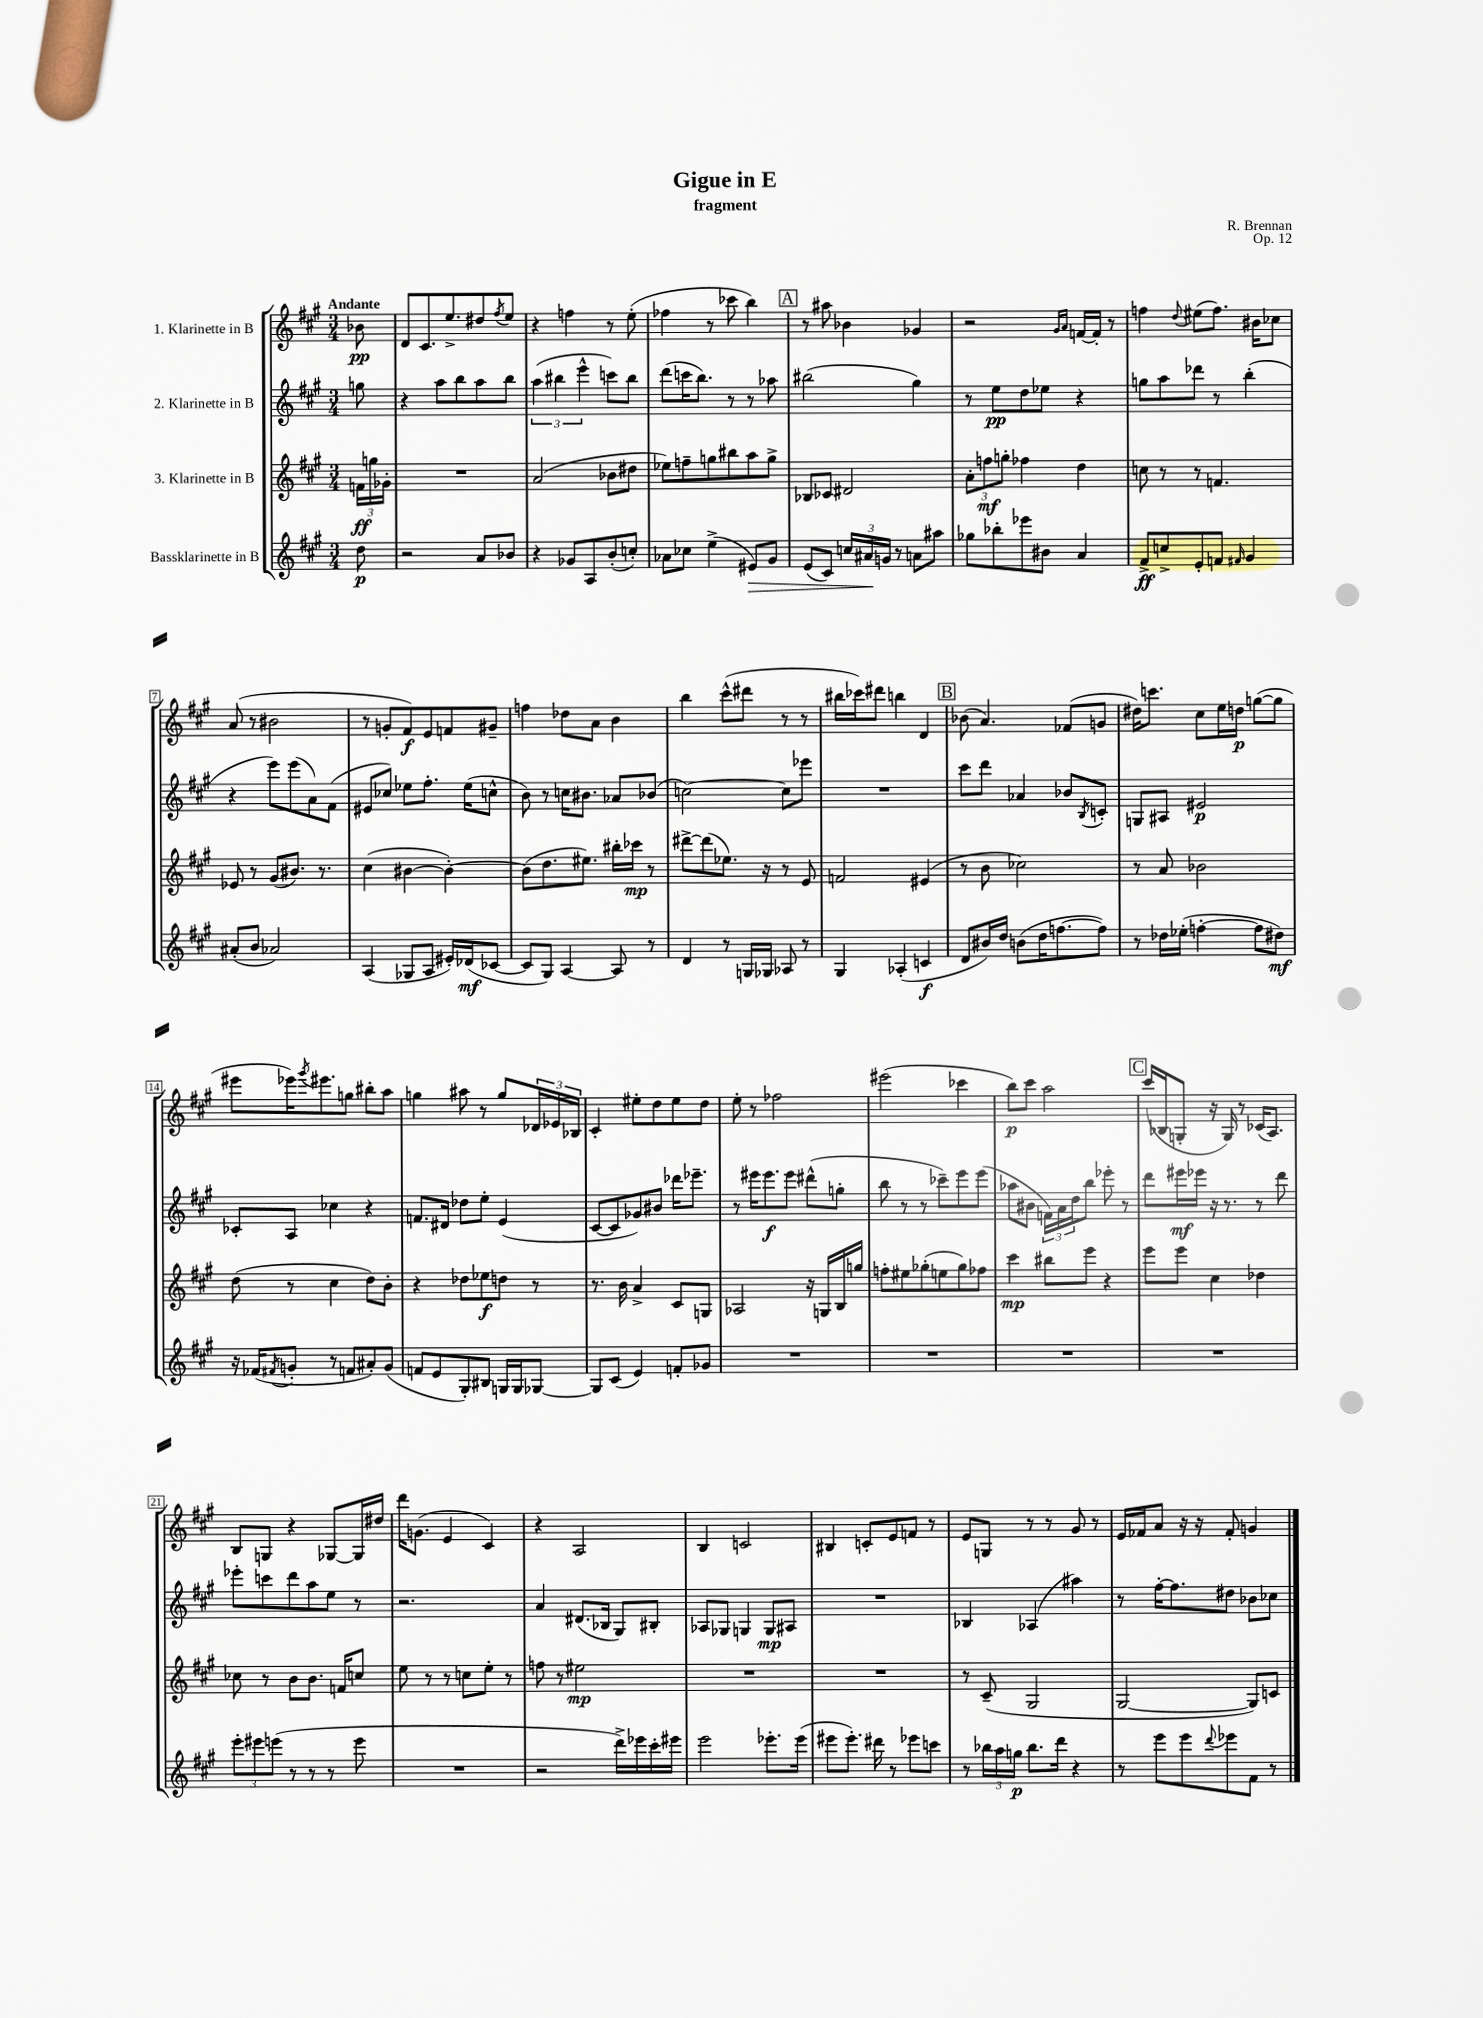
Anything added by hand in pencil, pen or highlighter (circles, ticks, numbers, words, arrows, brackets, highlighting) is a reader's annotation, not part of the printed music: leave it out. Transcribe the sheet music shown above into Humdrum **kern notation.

**kern	**dynam	**kern	**dynam	**kern	**dynam	**kern	**dynam
*part4	*part4	*part3	*part3	*part2	*part2	*part1	*part1
*staff4	*staff4	*staff3	*staff3	*staff2	*staff2	*staff1	*staff1
*I"Bassklarinette in B	*	*I"3. Klarinette in B	*	*I"2. Klarinette in B	*	*I"1. Klarinette in B	*
*clefG2	*	*clefG2	*	*clefG2	*	*clefG2	*
*k[f#c#g#]	*	*k[f#c#g#]	*	*k[f#c#g#]	*	*k[f#c#g#]	*
*M3/4	*	*M3/4	*	*M3/4	*	*M3/4	*
=	=	=	=	=	=	=	=
!	!	!	!	!	!	!LO:TX:a:B:t=Andante	!
8dd\	p	24fn\LL	ff	8ggn\	.	8b-X\	pp
.	.	24ggn\	.	.	.	.	.
.	.	24g-X'\JJ	.	.	.	.	.
=1	=1	=1	=1	=1	=1	=1	=1
2r	.	2.r	.	4r	.	8d/L	.
.	.	.	.	.	.	8.c#/	.
.	.	.	.	8aa\L	.	.	.
.	.	.	.	.	.	8.ee^/	.
.	.	.	.	8bb\	.	.	.
8a/L	.	.	.	8aa\	.	8dd#X/	.
.	.	.	.	.	.	8qff#/	.
8b-X/J	.	.	.	8bb\J	.	8ee/J	.
=2	=2	=2	=2	=2	=2	=2	=2
4r	.	(2a/	.	(6aa\	.	4r	.
.	.	.	.	6bb#X\	.	.	.
8g-X/L	.	.	.	.	.	4ffn\	.
.	.	.	.	6eee^^\	.	.	.
8A/	.	.	.	.	.	.	.
(8b'/	.	8b-X\L	.	8cccn\L)	.	8r	.
8ccn'/J)	.	8dd#X\J	.	8bb#\J	.	(8ee'\	.
=3	=3	=3	=3	=3	=3	=3	=3
8a-X\L	.	8ee-X\L)	.	(8ddd\L	.	4ff-X\	.
8cc-X\J	.	8ffn~\	.	16cccn\K	.	.	.
.	.	.	.	8.bb\J)	.	.	.
(4ee^\	.	8ggn\	.	.	.	8r	.
.	.	8bb#X\	.	8r	.	8ccc-X\	.
!	!LO:HP:b	!	!	!	!	!	!
8e#X/L)	>	8aa\	.	8r	.	4bb\)	.
8g#/J	.	8gg^\J	.	8aa-X\	.	.	.
!!LO:REH:place=s1:t=A
=4	=4	=4	=4	=4	=4	=4	=4
(8e/L	.	8B-X/L	.	(2bb#X\	.	8r	.
8c#/J)	.	8c-X/J	.	.	.	8aa#X\	.
24ccn/LL	.	2d#X/	.	.	.	4b-X\	.
24a#X/	.	.	.	.	.	.	.
24gn/JJ	]	.	.	.	.	.	.
8r	.	.	.	.	.	.	.
8an\L	.	.	.	4gg#\)	.	4g-X/	.
8aa#X\J	.	.	.	.	.	.	.
=5	=5	=5	=5	=5	=5	=5	=5
8gg-X\L	.	12a'\L	.	8r	.	2r	.
.	.	12ffn\	mf	.	.	.	.
8bb-X'\	.	.	.	8ee\L	pp	.	.
.	.	12ggn'\J	.	.	.	.	.
8eee-X\	.	4ff-X\	.	8dd\	.	.	.
8b#X\J	.	.	.	8ee-X\J	.	.	.
.	.	.	.	.	.	16qqg#/LL	.
.	.	.	.	.	.	16qqa/JJ	.
4a/	.	4dd\	.	4r	.	[16fn/LL	.
.	.	.	.	.	.	16f'/JJ]	.
.	.	.	.	.	.	8r	.
=6	=6	=6	=6	=6	=6	=6	=6
8f#^/L	ff	8ccn\	.	8ggn\L	.	4ffn\	.
8ccn^/	.	8r	.	8aa\	.	.	.
.	.	.	.	.	.	8qqdd/	.
8e'/	.	8r	.	8ddd-X\J	.	(8ee#X\L	.
8fn/J	.	4.fn/	.	8r	.	8.ff\J)	.
16qqf#X/	.	.	.	.	.	.	.
4g#/	.	.	.	(4bb'\	.	.	.
.	.	.	.	.	.	16b#X\KL	.
.	.	.	.	.	.	8cc-X\J	.
!!LO:LB:g=z
=7	=7	=7	=7	=7	=7	=7	=7
(8a#X'/L	.	8e-X/	.	4r	.	(8a/	.
8b/J	.	8r	.	.	.	8r	.
2a-X/)	.	(8g#/L	.	8eee\L)	.	2b#X\	.
.	.	8.b#X/J)	.	(8eee\	.	.	.
.	.	.	.	8a\)	.	.	.
.	.	8.r	.	.	.	.	.
.	.	.	.	(8f#\J	.	.	.
=8	=8	=8	=8	=8	=8	=8	=8
(4A/	.	(4cc#\	.	8e#X/L	.	8r	.
.	.	.	.	8cc-X/J)	.	8gn'/L	.
8G-X/L	.	[4b#X\	.	8ee-X\L	.	8f#/)	f
8A/J	.	.	.	8.ff#'\J	.	8e/	.
16e#X'/LL)	.	4b#'\_)	.	.	.	8fn/	.
(16d-X/J	mf	.	.	(16ee-\KL	.	.	.
[8c-X/J	.	.	.	8ccn^^\J	.	8g#X~/J	.
=9	=9	=9	=9	=9	=9	=9	=9
8c-/L]	.	(8b#\L]	.	8b\)	.	4ffn\	.
8G#/J)	.	8.dd\	.	8r	.	.	.
[4A/	.	.	.	16ccn\KL	.	8dd-X\L	.
.	.	8.ee#X\J)	.	8.b#X\J	.	.	.
.	.	.	.	.	.	8a\J	.
8A/]	.	16bb#X'\LL	.	8a-X/L	.	4b\	.
.	.	16ccc-X\JJ	mp	.	.	.	.
8r	.	8r	.	(8b-X/J	.	.	.
=10	=10	=10	=10	=10	=10	=10	=10
4d/	.	[8ddd#X^\L	.	[2ccn\)	.	4bb\	.
.	.	(8ddd#\]	.	.	.	.	.
8r	.	8.ee-X\J)	.	.	.	(8ccc#^^\L	.
16Gn/LL	.	.	.	.	.	8ddd#X\J	.
16G-X/JJ	.	16r	.	.	.	.	.
8A-X/	.	8r	.	8cc\L]	.	8r	.
8r	.	8e/	.	8eee-X\J	.	8r	.
=11	=11	=11	=11	=11	=11	=11	=11
4G#/	.	2fn/	.	2.r	.	16bb#X\LL	.
.	.	.	.	.	.	16ccc-X\J)	.
.	.	.	.	.	.	8ddd#X\J	.
(4A-X'/	.	.	.	.	.	4bbn\	.
4cn/	f	(4e#X/	.	.	.	4d/	.
!!LO:REH:place=s1:t=B
=12	=12	=12	=12	=12	=12	=12	=12
8d/L	.	8r	.	8ccc#\L	.	(8b-X\	.
16b#X/L)	.	8b\	.	8ddd\J	.	4.a/)	.
16dd/JJ	.	.	.	.	.	.	.
(8bn\L	.	2cc-X\)	.	4a-X/	.	.	.
16dd\K	.	.	.	.	.	.	.
[8.ffn\	.	.	.	.	.	.	.
.	.	.	.	8b-X/L	.	(8f-X/L	.
.	.	.	.	8qB/	.	.	.
8ff\J])	.	.	.	8cn'/J	.	8gn/J	.
=13	=13	=13	=13	=13	=13	=13	=13
8r	.	8r	.	8Gn/L	.	16dd#X\KL)	.
.	.	.	.	.	.	8.cccn\J	.
16dd-X\LL	.	8a/	.	8A#X/J	.	.	.
(16ee-X'\JJ	.	.	.	.	.	.	.
[4ffn'\	.	2b-X\	.	2e#X/	p	8cc#\L	.
.	.	.	.	.	.	16ee\L	.
.	.	.	.	.	.	16ddn\JJ	p
8ff\L]	.	.	.	.	.	([8ggn\L	.
8dd#X\J)	mf	.	.	.	.	8gg\J]	.
!!LO:LB:g=z
=14	=14	=14	=14	=14	=14	=14	=14
16r	.	(8dd\	.	8c-X'/L	.	8eee#X\L	.
(16f-X/KL	.	.	.	.	.	.	.
8qf#X/	.	.	.	.	.	.	.
8gn'/J	.	8r	.	8A/J	.	16eee-X\K)	.
.	.	.	.	.	.	8qggg#/	.
.	.	.	.	.	.	8.eee#X\	.
8r	.	4cc#\	.	4cc-X\	.	.	.
8fn/L	.	.	.	.	.	8ggn\J	.
8a#X'/)	.	8dd\L)	.	4r	.	8bb#X'\L	.
(8g/J	.	8b'\J	.	.	.	8aa\J	.
=15	=15	=15	=15	=15	=15	=15	=15
8fn/L	.	4r	.	8.fn/L	.	4ggn\	.
8e/	.	.	.	.	.	.	.
.	.	.	.	16d#X/Jk	.	.	.
8G#'/)	.	8dd-X\L	.	8dd-X\L	.	8aa#X\	.
8B#X/J	.	8ee-X\	f	8ee'\J	.	8r	.
16Gn/LL	.	8ddn\J	.	(4e/	.	8gg/L	.
16G/J	.	.	.	.	.	.	.
[8G-X/J	.	8r	.	.	.	24d-X/L	.
.	.	.	.	.	.	24e-X/	.
.	.	.	.	.	.	24B-X/JJ	.
=16	=16	=16	=16	=16	=16	=16	=16
8G-/L]	.	8.r	.	[8c#/L	.	4c#'/	.
(8c#/J	.	.	.	8c#/]	.	.	.
.	.	16b\	.	.	.	.	.
4e/)	.	4a^/	.	8g-X/)	.	8ee#X'\L	.
.	.	.	.	8b#X/J	.	8dd\	.
8fn'/L	.	8c#/L	.	16ddd-X\KL	.	8ee#\	.
.	.	.	.	8.eee-X~\J	.	.	.
8g-X/J	.	8Gn/J	.	.	.	8dd\J	.
=17	=17	=17	=17	=17	=17	=17	=17
2.r	.	2A-X/	.	8r	.	8ee'\	.
.	.	.	.	16eee#X\KL	.	8r	.
.	.	.	.	8.eee#\	f	.	.
.	.	.	.	.	.	2ff-X\	.
.	.	.	.	8eee#\J	.	.	.
.	.	16r	.	(8ddd#X^^\L	.	.	.
.	.	16Gn/LL	.	.	.	.	.
.	.	16B/	.	8ggn'\J	.	.	.
.	.	16ggn/JJ	.	.	.	.	.
=18	=18	=18	=18	=18	=18	=18	=18
2.r	.	8ffn'\L	.	8bb\	.	(2eee#X\	.
.	.	8ee#X\	.	8r	.	.	.
.	.	(8gg-X'\	.	8r	.	.	.
.	.	8een\	.	8ccc-X~\L)	.	.	.
.	.	8gg-\)	.	8eee\	.	4ccc-X\	.
.	.	8ff-X\J	.	(8eee\J	.	.	.
=19	=19	=19	=19	=19	=19	=19	=19
2.r	.	4ccc#\	mp	8aa-X\L	.	8bb\L)	p
.	.	.	.	8b#X\J	.	8ccc#\J	.
.	.	8bb#X\L	.	24fn\LL)	.	2aa\	.
.	.	.	.	24a\	.	.	.
.	.	.	.	24dd\J	.	.	.
.	.	8eee\J	.	8bb\J	.	.	.
.	.	4r	.	8eee-X'\	.	.	.
.	.	.	.	8r	.	.	.
!!LO:REH:place=s1:t=C
=20	=20	=20	=20	=20	=20	=20	=20
2.r	.	8eee\L	.	8ddd\L	.	(16ccc#/LL	.
.	.	.	.	.	.	16B-X/J	.
.	.	8eee\J	.	16eee#X\L	mf	8Gn'/J	.
.	.	.	.	16eee-X\JJ	.	.	.
.	.	4cc#\	.	16r	.	16r	.
.	.	.	.	8.r	.	16G/)	.
.	.	.	.	.	.	8r	.
.	.	4dd-X\	.	8r	.	(16c-X/KL	.
.	.	.	.	.	.	8.A/J)	.
.	.	.	.	8ddd\	.	.	.
!!LO:LB:g=z
=21	=21	=21	=21	=21	=21	=21	=21
12eee'\L	.	8cc-X\	.	8eee-X'\L	.	8B/L	.
12eee#X\	.	.	.	.	.	.	.
.	.	8r	.	8cccn\	.	8Gn/J	.
(12eeen\J	.	.	.	.	.	.	.
8r	.	8b\L	.	8ddd\	.	4r	.
8r	.	8.b\J	.	8aa\	.	.	.
8r	.	.	.	8ee\J	.	[8G-X/L	.
.	.	16fn/KL	.	.	.	.	.
8eee\	.	8ccn/J	.	8r	.	16G-/L]	.
.	.	.	.	.	.	16dd#X/JJ	.
=22	=22	=22	=22	=22	=22	=22	=22
2.r	.	8ee\	.	2.r	.	16ddd\KL	.
.	.	.	.	.	.	(8.gn\J	.
.	.	8r	.	.	.	.	.
.	.	8r	.	.	.	4e/	.
.	.	8ccn\L	.	.	.	.	.
.	.	8ee'\J	.	.	.	4c#/)	.
.	.	8r	.	.	.	.	.
=23	=23	=23	=23	=23	=23	=23	=23
2r	.	8ffn\	.	4a/	.	4r	.
.	.	8r	.	.	.	.	.
.	.	2ee#X\	mp	(8.d#X/L	.	2A/	.
.	.	.	.	16B-X/Jk	.	.	.
16ddd^\LL)	.	.	.	8G#/L)	.	.	.
16eee-X\	.	.	.	.	.	.	.
16ccc#'\	.	.	.	8B#X'/J	.	.	.
16eee#X\JJ	.	.	.	.	.	.	.
=24	=24	=24	=24	=24	=24	=24	=24
2eee\	.	2.r	.	8A-X/L	.	4B/	.
.	.	.	.	8G-X/J	.	.	.
.	.	.	.	4Gn/	.	2cn/	.
8.eee-X'\L	.	.	.	8G/L	mp	.	.
.	.	.	.	8A#X/J	.	.	.
(16eee-\Jk	.	.	.	.	.	.	.
=25	=25	=25	=25	=25	=25	=25	=25
8eee#X\L	.	2.r	.	2.r	.	4B#X/	.
8.eee#'\J)	.	.	.	.	.	.	.
.	.	.	.	.	.	8cn'/L	.
16ddd#X\	.	.	.	.	.	.	.
8r	.	.	.	.	.	8e/	.
8eee-X\L	.	.	.	.	.	8fn/J	.
8cccn\J	.	.	.	.	.	8r	.
=26	=26	=26	=26	=26	=26	=26	=26
8r	.	8r	.	4B-X/	.	8e/L	.
24bb-X\LL	.	(8c#~/	.	.	.	8Gn/J	.
24aa\	.	.	.	.	.	.	.
24ggn\JJ	p	.	.	.	.	.	.
8.bb-\L	.	2G#/	.	(4A-X/	.	8r	.
.	.	.	.	.	.	8r	.
16ddd\Jk	.	.	.	.	.	.	.
4r	.	.	.	4aa#X\)	.	8g#/	.
.	.	.	.	.	.	8r	.
=27	=27	=27	=27	=27	=27	=27	=27
8r	.	[2G#/	.	8r	.	16e/LL	.
.	.	.	.	.	.	16f-X/J	.
8eee\L	.	.	.	[16ff#'\KL	.	8a/J	.
.	.	.	.	8.ff#\]	.	.	.
8eee\	.	.	.	.	.	16r	.
.	.	.	.	.	.	16r	.
8qqddd/	.	.	.	.	.	.	.
8eee-X\	.	.	.	8dd#X\J	.	8f-'/	.
8f#\J	.	8G#/L])	.	8b-X\L	.	4gn/	.
8r	.	8cn/J	.	8cc-X\J	.	.	.
==	==	==	==	==	==	==	==
*-	*-	*-	*-	*-	*-	*-	*-
